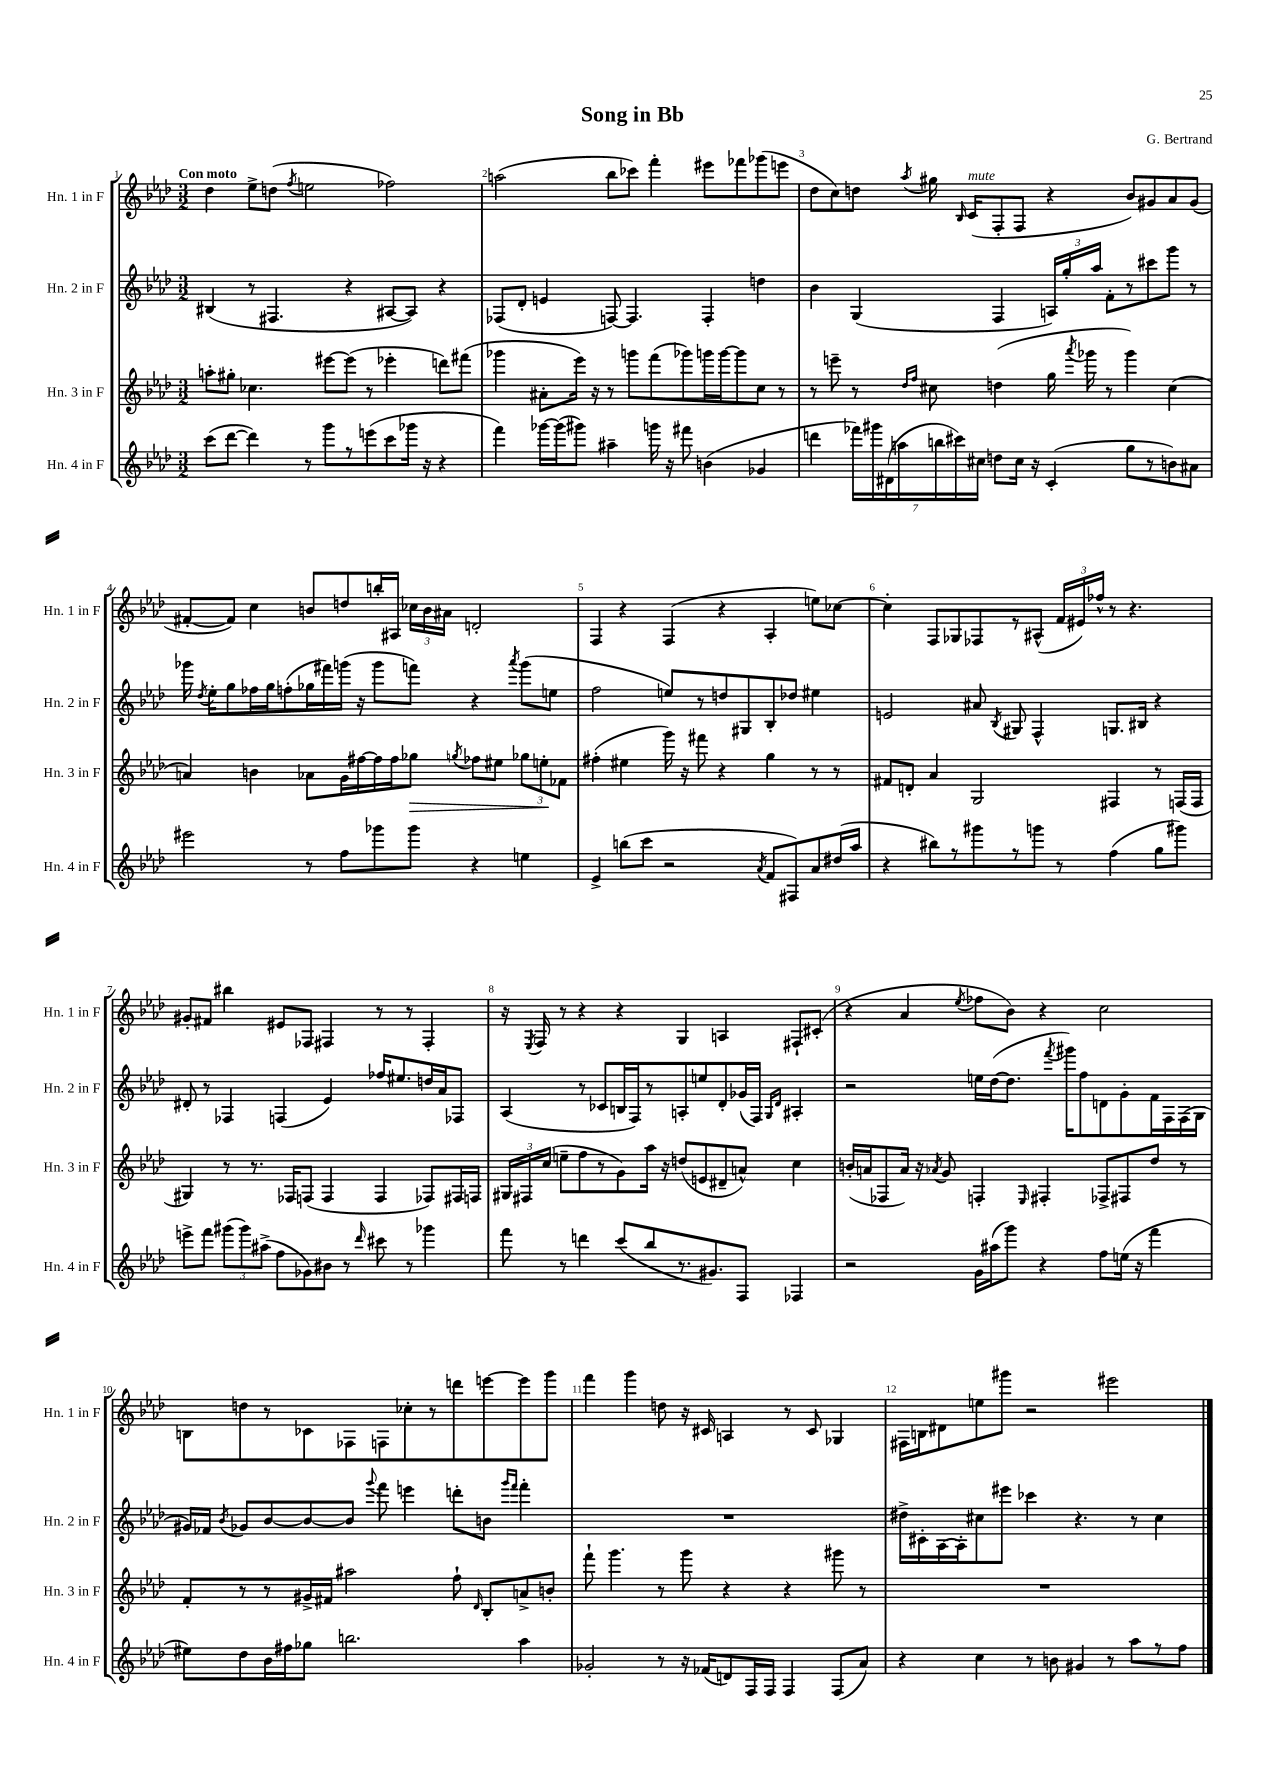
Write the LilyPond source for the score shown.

\header { title = "Song in Bb" composer = "G. Bertrand" }
<<
\new StaffGroup <<
\new Staff = "s0" \with { instrumentName = "Hn. 1 in F" shortInstrumentName = "Hn. 1 in F" } {
    \clef treble \key aes \major \numericTimeSignature \time 3/2 \tempo "Con moto"
    \autoBeamOff des''4 ees''8[-> d''8]( \acciaccatura { f''8 } e''2 fes''2) |
    a''2( bes''8[ ces'''8]) f'''4-. eis'''8[ fes'''8 ges'''8( e'''8] |
    des''8[ c''8) d''8] \acciaccatura { aes''8 } gis''16 \grace { bes16 } c'16[^\markup { \italic "mute" }( f8-. f8] r4 bes'8[) gis'8 aes'8 gis'8]( |
    fis'8[~-. fis'8]) c''4 b'8[ d''8 b''16-. ais16] \tuplet 3/2 { ces''16[ b'16 ais'16] } d'2-. |
    f4 r4 f4( r4 aes4-. e''8[) ces''8]~ |
    ces''4-. f8[ ges8 fes8 r8 ais8]-^( \tuplet 3/2 { f'16[ eis'16) fes''16]-^ } r8 r4. |
    gis'8[-. fis'8] bis''4 eis'8[ fes8] fis4 r8 r8 fis4-. |
    r16 \acciaccatura { ees8 } f16 r8 r4 r4 g4 a4 fis8[-! cis'8]-.( |
    r4 aes'4 \acciaccatura { ees''8 } fes''8[ bes'8]) r4 c''2 |
    b8[ d''8 r8 ces'8 fes8 f8 ces''8-. r8 d'''8 e'''8~ e'''8 g'''8] |
    f'''4 g'''4 d''8 r16 cis'16 a4 r8 cis'8 ges4 |
    fis16[ b16 dis'8 e''8 gis'''8] r2 eis'''2 \bar "|." |
}
\new Staff = "s1" \with { instrumentName = "Hn. 2 in F" shortInstrumentName = "Hn. 2 in F" } {
    \clef treble \key aes \major \numericTimeSignature \time 3/2
    \autoBeamOff bis4( r8 fis4. r4 ais8[~ ais8]) r4 |
    fes8[( des'8]-. e'4 f8~) f4. f4-. d''4 |
    bes'4 g4( f4 \tuplet 3/2 { a16[) g''16-. aes''16] } f'8[-. r8 cis'''8 g'''8] r8 |
    ges'''16 \acciaccatura { des''8 } ees''16[-. g''8 fes''16 g''16 f''8-.( ges''16 fis'''16) g'''16]( r16 g'''8[ f'''8]) r4 \acciaccatura { aes'''8 } g'''8[( e''8] |
    f''2 e''8[) r8 d''8 gis8 bes8-. des''8] eis''4 |
    e'2 ais'8 \acciaccatura { bes8 } gis8 f4-^ g8.[ bis16] r4 |
    dis'8-. r8 fes4 f4( ees'4) fes''16[ eis''8. d''16 aes'16 fes8] |
    aes4( r8 ces'8[ b16 f16) r8 a8-. e''8 des'8-. ges'16( f16]) \grace { g16[ des'16] } ais4-. |
    r2 e''16[ des''16~( des''8.] \acciaccatura { f'''8 } gis'''16[) f''8 d'8 g'8-. f'16 f16 f16( g16] |
    gis'16[) fes'16] \acciaccatura { bes'8 } ges'8[ bes'8~ bes'8~ bes'8] \appoggiatura { g'''8 } f'''8 e'''4 d'''8[-. b'8] \grace { g'''16[ f'''16] } f'''4-. |
    R1. |
    dis''16[-> cis'16-. aes16~ aes16-. cis''8 eis'''8] ces'''4 r4. r8 cis''4 \bar "|." |
}
\new Staff = "s2" \with { instrumentName = "Hn. 3 in F" shortInstrumentName = "Hn. 3 in F" } {
    \clef treble \key aes \major \numericTimeSignature \time 3/2
    \autoBeamOff a''8[-. gis''8]-. ces''4. eis'''8[~ eis'''8]( r8 ees'''4-. d'''8[) fis'''8]( |
    ges'''4 ais'8[-. ees'''16]) r16 r8 g'''8[ f'''8( ges'''8) g'''16 g'''16~ g'''8 c''8] r8 |
    r8 e'''8-- r8 \grace { des''16[ f''16] } cis''8 d''4( g''16 \acciaccatura { aes'''8 } ges'''16 r8 ges'''4) cis''4( |
    a'4) b'4 aes'8[ g'16 fis''16~ fis''16 fis''16 ges''8]\> \acciaccatura { g''8 } fes''8[ eis''8] \tuplet 3/2 { ges''8[ e''8-.\! fes'8] } |
    fis''4-.( eis''4 g'''16) r16 fis'''8 r4 g''4 r8 r8 |
    fis'8[ d'8]-. aes'4 g2 fis4 r8 f16[( f16] |
    gis4) r8 r8. fes16[ f8]( f4 f4 fes8[) fis16 f16] |
    \tuplet 3/2 { gis16[ fis16 c''16]( } e''8[-- f''8 r8 g'8) aes''16] r16 d''8[( e'8 dis'8-- a'8]-^) c''4 |
    b'16[-.( a'16 fes8 a'16]) r16 \acciaccatura { aes'8 } g'8 f4-. \grace { ees16 } fis4-. fes8[-> fis8 des''8] r8 |
    f'8[-. r8 r8 gis'16-> fis'16] ais''2 f''8-! \grace { des'16 } bes8[-. a'8-> b'8]-. |
    f'''8-! g'''4. r8 g'''8 r4 r4 gis'''8 r8 |
    R1. \bar "|." |
}
\new Staff = "s3" \with { instrumentName = "Hn. 4 in F" shortInstrumentName = "Hn. 4 in F" } {
    \clef treble \key aes \major \numericTimeSignature \time 3/2
    \autoBeamOff c'''8[( des'''8]~ des'''4) r8 g'''8[ r8 e'''8( c'''8 ges'''16] r16 r4 |
    f'''4) ges'''16[~ ges'''16( gis'''8]) ais''4-- g'''16 r16 fis'''8 b'4( ges'4 |
    d'''4 \tuplet 7/4 { fes'''16[) gis'''16 dis'16( a''16 b''16 cis'''16) cis''16] } d''8[ cis''16] r16 c'4-.( g''8[ r8 b'8) ais'8] |
    eis'''2 r8 f''8[ ges'''8 ges'''8] r4 e''4 |
    ees'4-> b''8[( c'''8] r2 \acciaccatura { aes'8 } f'8[ fis8) aes'8 dis''16( aes''16] |
    r4 bis''8[) r8 gis'''8 r8 g'''8] r8 f''4( g''8[ gis'''8]) |
    e'''8[-> f'''8] \tuplet 3/2 { gis'''8[( gis'''8) ais''8]->( } f''8[ ges'8) bis'8] r8 \grace { des'''16 } cis'''8 r8 ges'''4 |
    f'''8 r8 d'''4 c'''8[( bes''8 r8. gis'8.) f8] fes4 |
    r2 g'16[ ais''16( g'''8]) r4 f''8[ e''16]( r16 f'''4 |
    eis''8[) des''8 bes'16 fis''16 ges''8] b''2. aes''4 |
    ges'2-. r8 r16 fes'16[( d'8) f16 f16] f4 f8[( aes'8]) |
    r4 c''4 r8 b'8 gis'4 r8 aes''8[ r8 f''8] \bar "|." |
}
>>
>>
\layout { \context { \Score \override BarNumber.break-visibility = ##(#f #t #t) barNumberVisibility = #all-bar-numbers-visible } }
